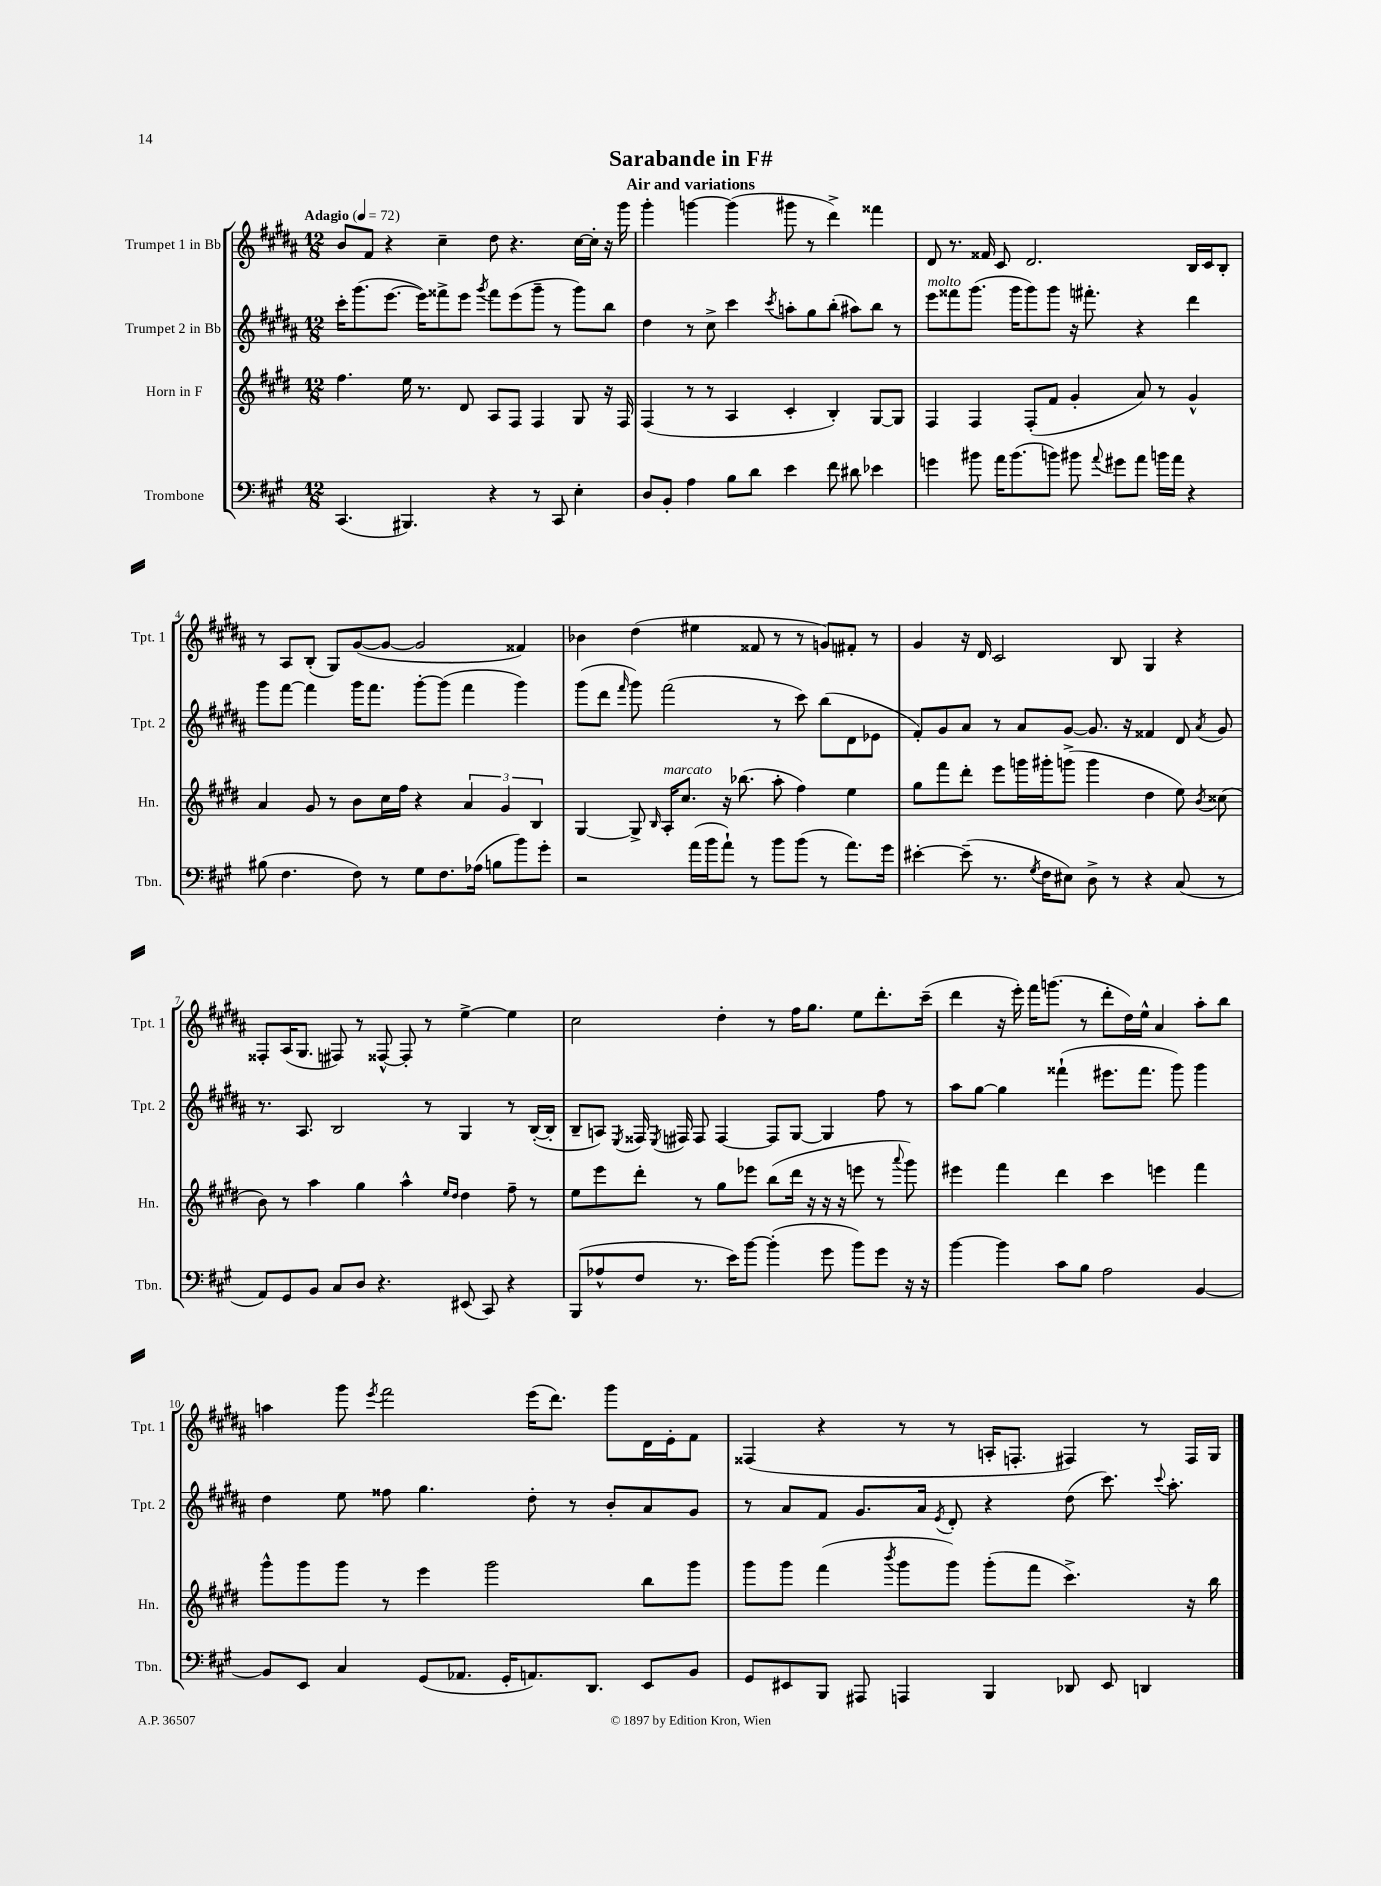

**kern	**kern	**kern	**kern
*staff4	*staff3	*staff2	*staff1
*clefF4	*clefG2	*clefG2	*clefG2
*k[f#c#g#]	*k[f#c#g#d#]	*k[f#c#g#d#a#]	*k[f#c#g#d#a#]
*M12/8	*M12/8	*M12/8	*M12/8
*MM72	*MM72	*MM72	*MM72
(4.CC#	4.ff#	16ccc#'	8b
.	.	(8.ggg#	.
.	.	.	8f#
.	.	[8.eee	4r
4.BBB#)	16ee	.	.
.	8.r	16eee])	.
.	.	8fff##^	4cc#~
.	8d#	8eee	.
.	.	8qggg#	.
4r	8A	8fff##	8dd#
.	8F#	(8eee	4.r
8r	4F#	8ggg#~	.
8CC#	.	8r	.
4E'	8G#	8ggg#)	[16cc#
.	.	.	16cc#']
.	16r	8bb	16r
.	16F#	.	16ggg#
=	=	=	=
8D	(4F#	4dd#	4ggg#'
8BB'	.	.	.
4A	8r	8r	[4ggg
.	8r	8cc#^	.
8B	4A	4ccc#	(4ggg]
8d	.	.	.
.	.	8qccc#	.
4e	4c#'	8aa'	8ggg#
.	.	8gg#	8r
8f#	4B')	(8bb'	4ddd#^)
8d#	.	8aa#)	.
4e-	[8G#	8bb	4fff##
.	8G#]	8r	.
=	=	=	=
4g	4F#	8eee	8d#
.	.	8fff##	8.r
8b#	4F#	(8.ggg#	.
.	.	.	16f##
16a	.	.	8c#
(8.b#	.	16ggg#	.
.	(8F#'	8ggg#)	2.d#
8b)	8f#	8ggg#	.
8b#	4g#'	16r	.
.	.	8.fff#'	.
8qqa	.	.	.
8g#	.	.	.
8a	8a)	4r	.
16b	8r	.	.
16a	.	.	.
4r	4g#^^	4ddd#	16B
.	.	.	16c#
.	.	.	8B'
=	=	=	=
(8B#	4a	8ggg#	8r
4.F#	.	[8fff#	8A#
.	8g#	4fff#]	(8B'
.	8r	.	8G#)
8F#)	8b	16ggg#	([8g#
.	.	8.fff#	.
8r	16cc#	.	8g#_
.	16ff#	.	.
8G#	4r	[8ggg#'	2g#]
8.F#	.	(8ggg#]	.
.	6a	4fff#	.
(16A-	.	.	.
8B	.	.	.
.	6g#	.	.
8b)	.	4ggg#)	4f##)
.	6B	.	.
8g#'	.	.	.
=	=	=	=
2r	[4G#	(8ggg#	4b-
.	.	8ddd#	.
.	.	16qqfff#	.
.	8G#^]	8ggg#)	(4dd#
.	16qqB	.	.
.	16A'	(2fff#	.
.	8.cc#	.	.
(16a	.	.	4ee#
16b	.	.	.
8a`)	16r	.	.
.	(8.bb-	.	.
8r	.	.	8f##
8b	8aa'	8r	8r
(8b	4ff#)	8ccc#)	8r
8r	.	(8bb	8g)
8.a)	4ee	8d#	8f#'
.	.	8e-	8r
16g#	.	.	.
=	=	=	=
[4e#'	8gg#	8f#')	4g#
.	8fff#	8g#	.
(8e#~]	8ddd#'	8a#	16r
.	.	.	16d#
8.r	8eee	8r	2c#
.	16ggg	8a#	.
8qG#	.	.	.
16F#	16ggg#'	.	.
8E#)	(8ggg^	[8g#	.
8D^	4ggg	8.g#]	.
8r	.	.	8B
.	.	16r	.
4r	4dd#	4f##	4G#
(8C#	8ee)	8d#	4r
.	8qb	8qa#	.
8r	(8cc##	8g#	.
=	=	=	=
8AA)	8b)	8.r	8F##'
8GG#	8r	.	(16A#
.	.	8.A#	8.G#
8BB	4aa	.	.
8C#	.	2B	8F#)
8D	4gg#	.	8r
4.r	.	.	[8F##^^
.	4aa^^	.	8F##']
.	.	8r	8r
.	16qqee	.	.
.	16qqdd#	.	.
(8EE#	4dd#	4G#	[4ee^
8CC#)	.	.	.
4r	8ff#~	8r	4ee]
.	8r	([16B'	.
.	.	16B']	.
=	=	=	=
(8BBB	8ee	8B~	2cc#
8A-^^	8eee	8A)	.
.	.	8qE	.
8F#	8ddd#'	16F##	.
.	.	8qE	.
.	.	16F#	.
8.r	8r	8F#	.
.	8gg#	[4F#	4dd#'
16e)	.	.	.
[8b	8eee-	.	.
(4b']	(8bb	8F#]	8r
.	16ddd#	[8G#	16ff#
.	16r	.	8.gg#
8g#	16r	4G#]	.
.	16r	.	.
8b)	8eee	.	8ee
8g#	8r	8ff#	8.ddd#'
.	8qqaaa	.	.
16r	8ggg#)	8r	.
16r	.	.	(16ccc#~
=	=	=	=
[4b	4eee#	8aa#	4ddd#
.	.	[8gg#	.
4b]	4fff#	4gg#]	16r
.	.	.	16eee')
.	.	.	16fff#
.	.	.	(8.ggg
8c#	4ddd#	(4fff##`	.
8B	.	.	8r
2A	4ccc#	8.eee#	8ddd#'
.	.	.	16dd#)
.	.	8.fff##	16ee^^
.	4eee	.	4a#
.	.	8ggg#)	.
[4BB	4fff#	4ggg#	8aa#'
.	.	.	8bb
=	=	=	=
8BB]	8ggg#^^	4dd#	4aa
8EE	8ggg#	.	.
4C#	8ggg#	8ee	8ggg#
.	.	.	8qeee
.	8r	8ff##	2fff#
(8GG#	4eee	4.gg#	.
8.AA-	.	.	.
.	2ggg#	.	.
16GG#'	.	.	.
8.AA)	.	8dd#'	(16eee
.	.	.	8.ddd#)
.	.	8r	.
8.DD	.	.	.
.	.	8b'	8ggg#
8EE	8bb	8a#	16d#
.	.	.	16e'
8BB	8ggg#	8g#	8f#
=	=	=	=
8GG#	8ggg#	8r	(4F##
8EE#	8ggg#	8a#	.
8BBB	(4fff#	8f#	4r
8AAA#	.	8.g#	.
.	8qbbb	.	.
4AAA	8ggg#	.	8r
.	.	16a#	.
.	.	8qe	.
.	8ggg#)	8d#'	8r
4BBB	(8ggg#'	4r	16A'
.	.	.	8.F'
.	8fff#	.	.
8DD-	4.ccc#^)	(8dd#	4F#)
8EE#	.	8.ccc#)	.
4DD	.	.	8r
.	.	8qqccc#	.
.	.	8.aa#'	.
.	16r	.	16F#
.	16bb	.	16G#
==	==	==	==
*-	*-	*-	*-
